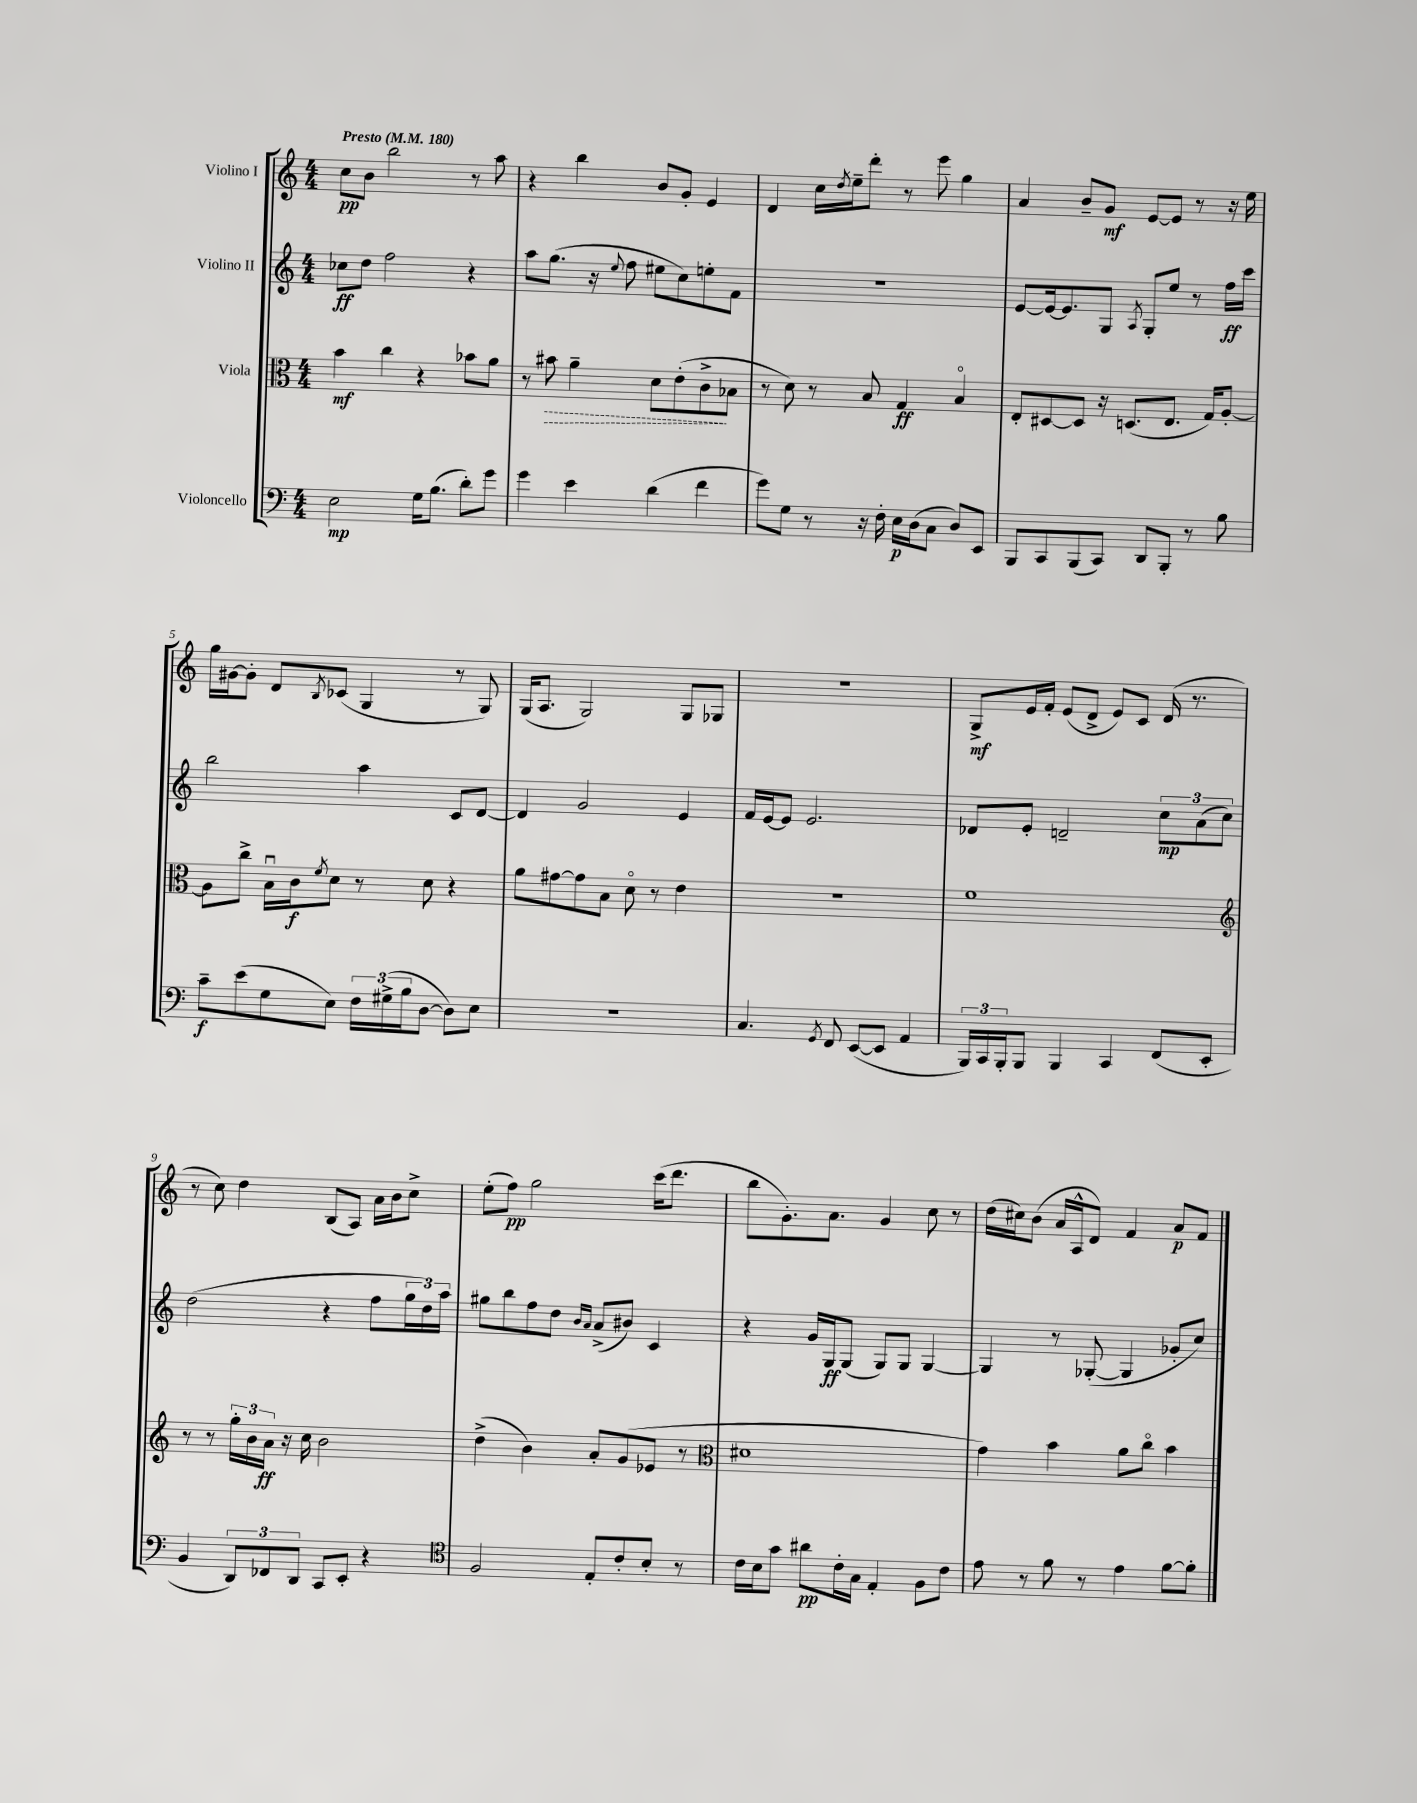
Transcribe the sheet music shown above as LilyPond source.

<<
\new StaffGroup <<
\new Staff = "s0" \with { instrumentName = "Violino I" } {
    \clef treble \key c \major \numericTimeSignature \time 4/4 \tempo "Presto" 4 = 180
    c''8\pp b'8 b''2 r8 a''8 |
    r4 b''4 b'8 g'8-. e'4 |
    d'4 c''16 \acciaccatura { d''8 } e''16-- d'''8-. r8 e'''8 g''4 |
    a'4 b'8-- g'8\mf e'8~ e'8 r8 r16 e''16 |
    g''16 gis'16~ gis'8-. d'8 \acciaccatura { b8 } ces'8( g4 r8 g8) |
    g16( a8. g2) g8 ges8 |
    R1 |
    g8->\mf e'16 f'16-. e'8( d'8-> e'8) c'8 d'16( r8. |
    r8 c''8) d''4 b8( a8) a'16 b'16 c''8-> |
    e''8-.( f''8\pp) g''2 c'''16( d'''8. |
    b''8 g'8.-.) a'8. g'4 c''8 r8 |
    d''16( cis''16) b'8( a'16 a16-^ d'8) f'4 a'8\p f'8 \bar "|." |
}
\new Staff = "s1" \with { instrumentName = "Violino II" } {
    \clef treble \key c \major \numericTimeSignature \time 4/4
    ces''8\ff d''8 f''2 r4 |
    a''8 g''8.( r16 \appoggiatura { e''8 } f''8 eis''8 c''8) e''8-. f'8 |
    R1 |
    e'8~ e'16~ e'8. g8 \acciaccatura { a8 } g8-. e''8 r8 f''16\ff c'''16 |
    b''2 a''4 c'8 d'8~ |
    d'4 g'2 e'4 |
    f'16 e'16~ e'8 e'2. |
    des'8 e'8-. d'2-- \tuplet 3/2 { c''8\mp a'8( c''8) } |
    d''2( r4 f''8 \tuplet 3/2 { g''16 d''16) a''16 } |
    gis''8 b''8 f''8 d''8 \grace { b'16 a'16 } a'8->( bis'8) c'4 |
    r4 g'16 g16\ff g8( g8) g8 g4~ |
    g4 r8 ges8~-.( ges4 ges'8-. c''8) \bar "|." |
}
\new Staff = "s2" \with { instrumentName = "Viola" } {
    \clef alto \key c \major \numericTimeSignature \time 4/4
    b'4\mf c''4 r4 bes'8 a'8 |
    r8 \once \override Hairpin.style = #'dashed-line bis'8\> a'4-- d'8 e'8-.( c'8->\! bes8 |
    r8 d'8) r8 b8 g4\ff b4\flageolet |
    e8-. dis8~ dis8 r16 d8.( e8. g16) a8~-. |
    a8 c''8-> b16\downbow c'16\f \acciaccatura { f'8 } d'8 r8 d'8 r4 |
    a'8 gis'8~ gis'8 b8 d'8\flageolet r8 e'4 |
    R1 |
    f'1 |
    \clef treble r8 r8 \tuplet 3/2 { g''16-. b'16 a'16\ff } r16 c''16 b'2 |
    d''4->( b'4) a'8-. g'8( ees'8 r8 |
    \clef alto dis'1 |
    g'4) b'4 a'8 c''8\flageolet b'4 \bar "|." |
}
\new Staff = "s3" \with { instrumentName = "Violoncello" } {
    \clef bass \key c \major \numericTimeSignature \time 4/4
    e2\mp g16 b8.( d'8-.) g'8 |
    g'4 e'4 d'4( f'4 |
    g'8) g8 r8 r16 f16-. e16\p d16( c8 d8) e,8 |
    b,,8 c,8 b,,8( c,8) d,8 b,,8-. r8 b8 |
    c'8--\f e'8( g8 e8) \tuplet 3/2 { f16 gis16->( b16 } d8~ d8) e8 |
    R1 |
    c4. \acciaccatura { g,8 } f,8 e,8~( e,8 a,4 |
    \tuplet 3/2 { b,,16) c,16 b,,16-. } b,,8 b,,4 c,4 f,8( e,8-. |
    b,4 \tuplet 3/2 { d,8) fes,8 d,8 } c,8 e,8-. r4 |
    \clef tenor f2 e8-. c'8-. b8-. r8 |
    c'16 b16 g'8 ais'8\pp c'16-. g16 e4-. f8 c'8 |
    e'8 r8 f'8 r8 e'4 f'8~ f'8-. \bar "|." |
}
>>
>>
